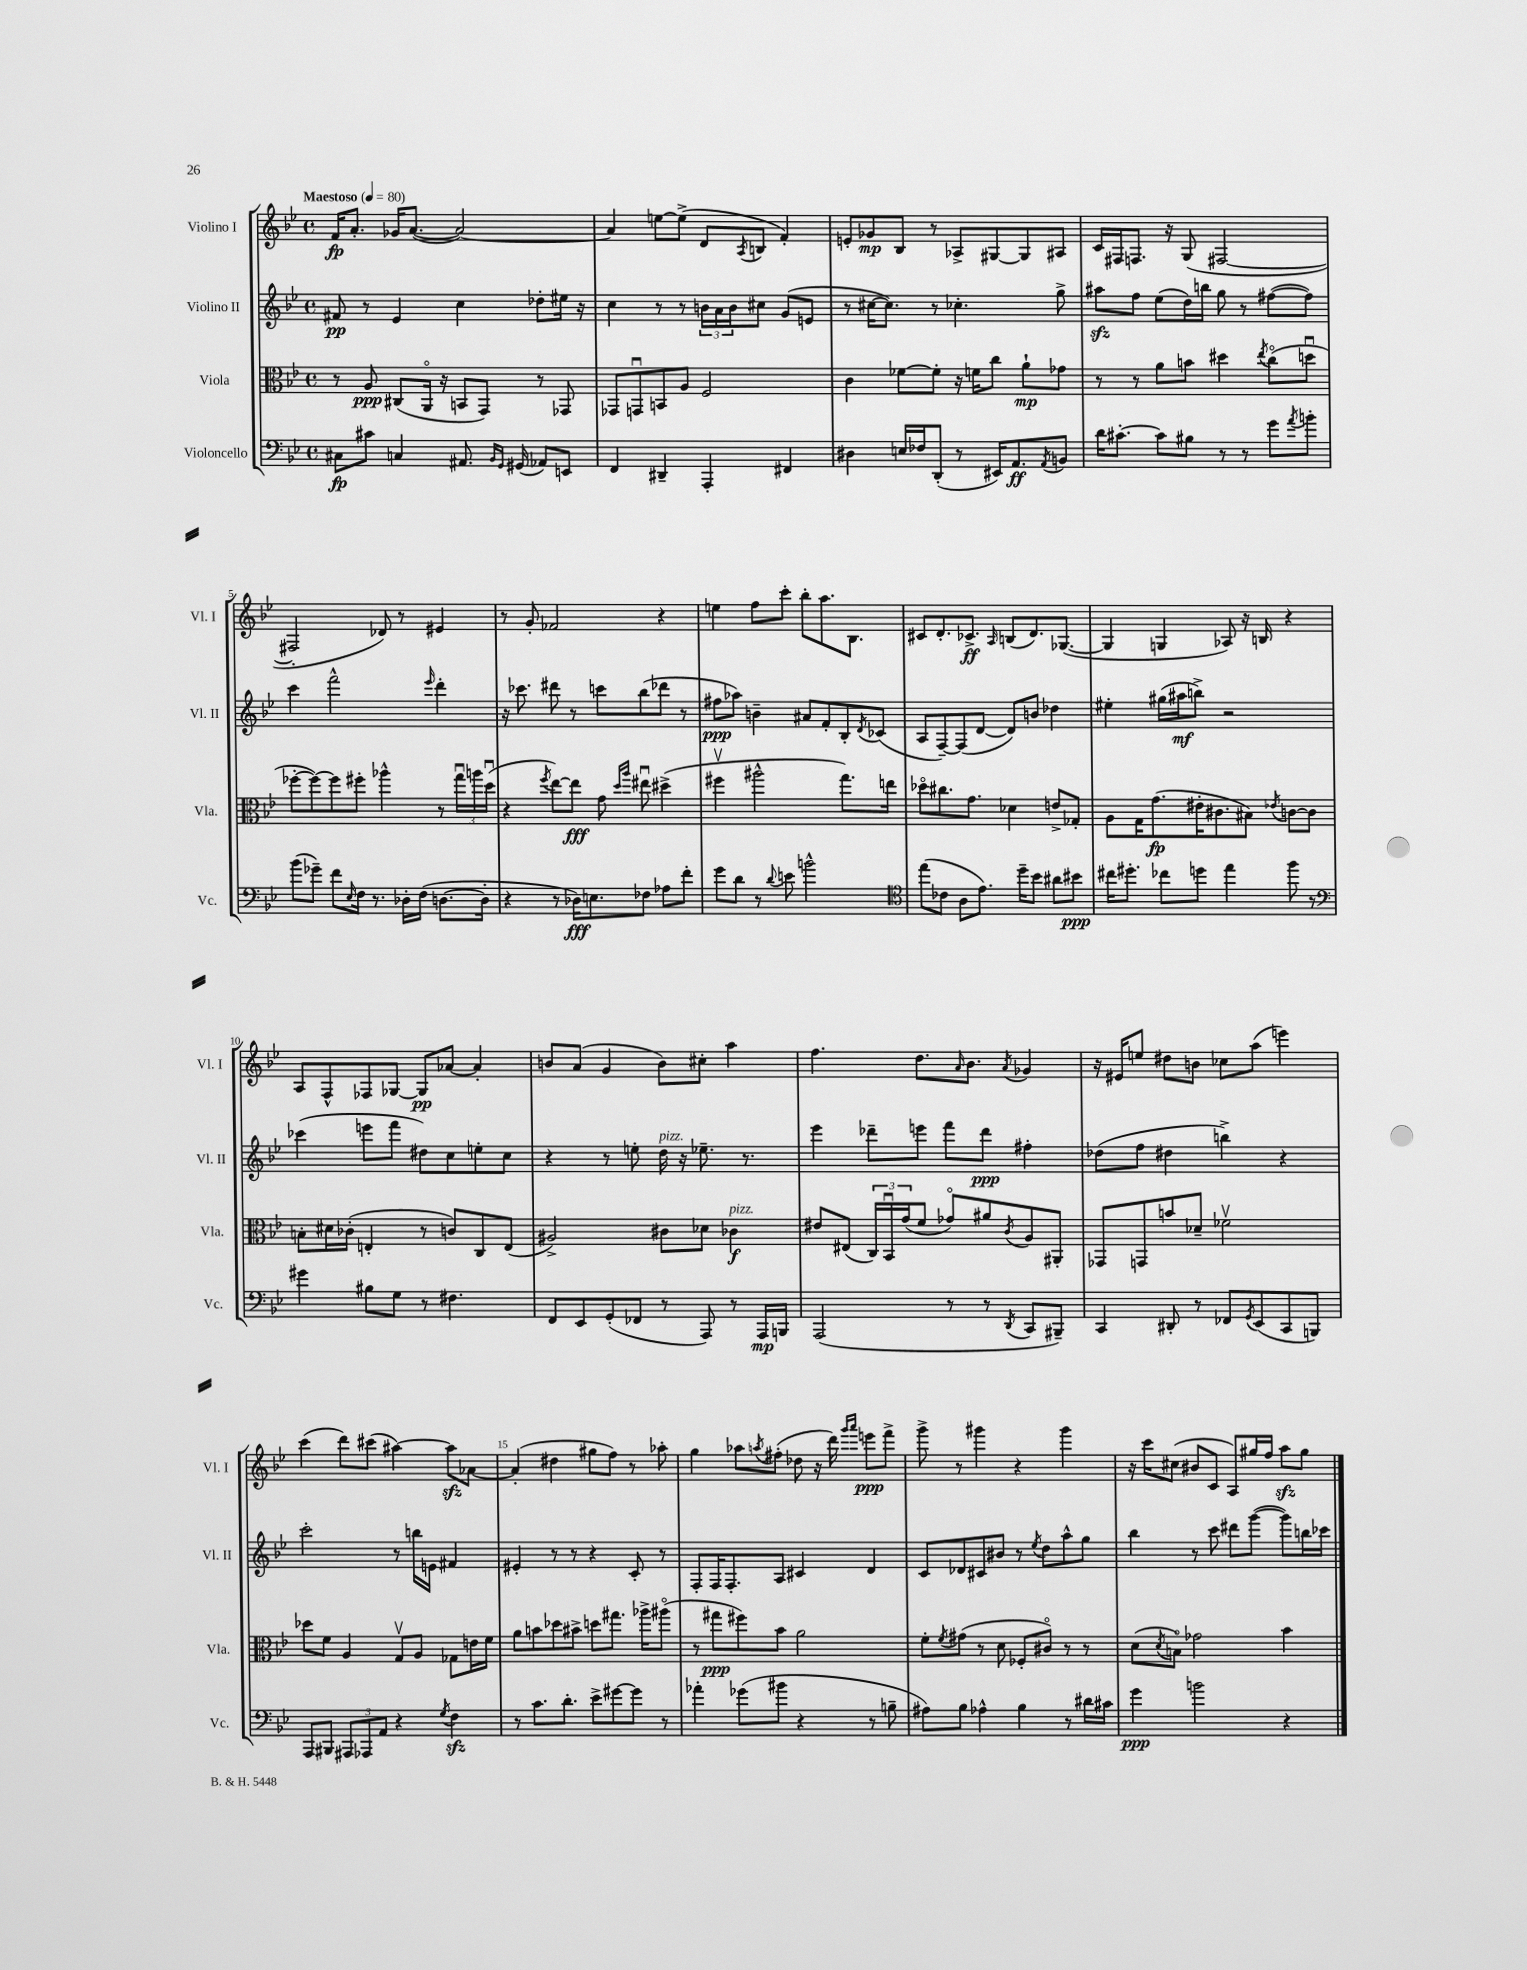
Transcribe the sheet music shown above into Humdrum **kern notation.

**kern	**dynam	**kern	**dynam	**kern	**dynam	**kern	**dynam
*part4	*part4	*part3	*part3	*part2	*part2	*part1	*part1
*staff4	*staff4	*staff3	*staff3	*staff2	*staff2	*staff1	*staff1
*I"Violoncello	*	*I"Viola	*	*I"Violino II	*	*I"Violino I	*
*I'Vc.	*	*I'Vla.	*	*I'Vl. II	*	*I'Vl. I	*
*clefF4	*	*clefC3	*	*clefG2	*	*clefG2	*
*k[b-e-]	*	*k[b-e-]	*	*k[b-e-]	*	*k[b-e-]	*
*M4/4	*	*M4/4	*	*M4/4	*	*M4/4	*
*met(c)	*	*met(c)	*	*met(c)	*	*met(c)	*
*MM80	*	*MM80	*	*MM80	*	*MM80	*
=1	=1	=1	=1	=1	=1	=1	=1
!	!	!	!	!	!	!LO:TX:a:B:t=Maestoso	!
8C#X\L	fp	8r	.	8f#X/	pp	16f/KL	fp
.	.	.	.	.	.	8.a'/J	.
8c#X\J	.	8A/	ppp	8r	.	.	.
4Cn/	.	(8C#X/L	.	4e-/	.	16g-X/KL	.
.	.	.	.	.	.	([8.a/J	.
.	.	16AA/Jk	.	.	.	.	.
.	.	16r	.	.	.	.	.
8.AA#X/	.	8BBn/L	.	4cc\	.	2a/_)	.
.	.	8GG/J)	.	.	.	.	.
16qqBB-/LL	.	.	.	.	.	.	.
16qqGG/JJ	.	.	.	.	.	.	.
(16GG#X/	.	.	.	.	.	.	.
8AA-X/L)	.	8r	.	8dd-X'\L	.	.	.
8EEn/J	.	8GG-X/	.	16ee#X\Jk	.	.	.
.	.	.	.	16r	.	.	.
=2	=2	=2	=2	=2	=2	=2	=2
4FF/	.	8GG-X/L	.	4cc\	.	4a/]	.
.	.	8GGnu/	.	.	.	.	.
4DD#X~/	.	8BBn/	.	8r	.	[8een\L	.
.	.	8A/J	.	8r	.	(8ee^\J]	.
4AAA'/	.	2F/	.	24bn\LL	.	8d/L	.
.	.	.	.	24a\	.	.	.
.	.	.	.	24b\J	.	.	.
.	.	.	.	.	.	8qA/	.
.	.	.	.	8cc#X\J	.	8Bn/J	.
4FF#X/	.	.	.	(8g/L	.	4f'/)	.
.	.	.	.	8en/J	.	.	.
=3	=3	=3	=3	=3	=3	=3	=3
4D#X\	.	4c\	.	8r	.	8en'/L	.
.	.	.	.	[16cc#X\KL	.	8g-X/	mp
.	.	.	.	8.cc#\J])	.	.	.
16En/LL	.	[8f-X\L	.	.	.	8B-/J	.
16F-X/J	.	.	.	.	.	.	.
(8DD'/J	.	8f-'\J]	.	8r	.	8r	.
8r	.	16r	.	4.cc-X'\	.	8A-X^/L	.
.	.	16fn\KL	.	.	.	.	.
16EE#X/KL)	.	8cc\J	.	.	.	[8G#X/	.
8.AA/	ff	.	.	.	.	.	.
.	.	8a`\L	mp	.	.	8G#/]	.
8qAA/	.	.	.	.	.	.	.
8BBn/J	.	8g-X\J	.	8gg^\	.	8A#X/J	.
=4	=4	=4	=4	=4	=4	=4	=4
16d\KL	.	8r	.	8aa#Xzz\L	.	16c/LL	.
[8.c#X'\J	.	.	.	.	.	16F#X/J	.
.	.	8r	.	8ff\J	.	8.Fn/J	.
8c#\L]	.	8a\L	.	(8ee-\L	.	.	.
.	.	.	.	.	.	16r	.
8B#X\J	.	8bn\J	.	16dd\L)	.	(8G/	.
.	.	.	.	16bbn\JJ	.	.	.
8r	.	4dd#X\	.	8gg\	.	[2F#X/	.
8r	.	.	.	8r	.	.	.
.	.	8qee-/	.	.	.	.	.
8g\L	.	(8cc\L	.	([8ff#X\L	.	.	.
8qa/	.	.	.	.	.	.	.
8bn'\J	.	8ddnu\J	.	8ff#\J])	.	.	.
!!LO:LB:g=z
=5	=5	=5	=5	=5	=5	=5	=5
(8b-\L	.	[8ff-X'\L	.	4ccc\	.	2F#X'/]	.
8g-X~\J)	.	8ff-\_)	.	.	.	.	.
8f\L	.	8ff-\]	.	2fff^^\	.	.	.
16qqE-/	.	.	.	.	.	.	.
16F\Jk	.	8ff#X'\J	.	.	.	.	.
8.r	.	.	.	.	.	.	.
.	.	4aa-X^^\	.	.	.	8d-X/)	.
16D-X'\LL	.	.	.	.	.	8r	.
(16F\JJ	.	.	.	.	.	.	.
.	.	.	.	16qqeee-/	.	.	.
[8.Dn\L	.	8r	.	4ddd'\	.	4e#X/	.
.	.	24ggu\LL	.	.	.	.	.
.	.	24aan\	.	.	.	.	.
16D'\Jk]	.	.	.	.	.	.	.
.	.	(24ddu\JJ	.	.	.	.	.
=6	=6	=6	=6	=6	=6	=6	=6
4r	.	4r	.	16r	.	8r	.
.	.	.	.	8.ccc-X\	.	.	.
.	.	.	.	.	.	8g'/	.
.	.	8qff/	.	.	.	.	.
8r	.	[8ee-\L)	.	8ddd#X\	.	2f-X/	.
16D-X\KL)	fff	8ee-\J]	fff	8r	.	.	.
8.En\	.	.	.	.	.	.	.
.	.	8g\	.	8cccn\L	.	.	.
.	.	16qqdd/LL	.	.	.	.	.
.	.	16qqaa/JJ	.	.	.	.	.
8F-X\J	.	8ee#Xu\	.	(8bb-\	.	.	.
8A-X\L	.	(4dd#X^\	.	8ddd-X\J	.	4r	.
8f'\J	.	.	.	8r	.	.	.
=7	=7	=7	=7	=7	=7	=7	=7
8g\L	.	4ff#Xv\	.	8ff#X\L	ppp	4een\	.
8d\J	.	.	.	8aa-X\J)	.	.	.
8r	.	2aa#X^^\	.	4bn~\	.	8ff\L	.
8qqd/	.	.	.	.	.	.	.
8en\	.	.	.	.	.	8ccc'\J	.
2bn^^\	.	.	.	8a#X/L	.	8bb-'\L	.
.	.	.	.	8f'/	.	8.aa\	.
.	.	8.gg\L)	.	8B-'/	.	.	.
.	.	.	.	.	.	8.B-\J	.
.	.	.	.	8qd/	.	.	.
.	.	.	.	(8c-X/J	.	.	.
.	.	16een\Jk	.	.	.	.	.
=8	=8	=8	=8	=8	=8	=8	=8
*clefC4	*	*	*	*	*	*	*
(8ee-\L	.	8dd-X\L	.	8A/L	.	8c#X/L	.
8c-X\J	.	8.cc#X\	.	[8F~/)	.	8.d'/	.
8A\L	.	.	.	(8F/]	.	.	.
.	.	8.g\J	.	.	.	8.c-X^/J	ff
8.e-\J)	.	.	.	[8d/J	.	.	.
.	.	.	.	.	.	16qqA/	.
.	.	4d-X\	.	8d/L])	.	(8Bn/L	.
16dd~\KL	.	.	.	.	.	.	.
8b-\J	.	.	.	8bn/J	.	8.d/)	.
8a#X\L	.	8en^/L	.	4dd-X\	.	.	.
.	.	.	.	.	.	([8.G-X/J	.
8b#X\J	ppp	8G-X'/J	.	.	.	.	.
=9	=9	=9	=9	=9	=9	=9	=9
16cc#X\KL	.	8A\L	.	4ee#X'\	.	4G-/]	.
8.dd#X'\J	.	.	.	.	.	.	.
.	.	16G\K	.	.	.	.	.
.	.	(8.g\	fp	.	.	.	.
8cc-X\L	.	.	.	(16gg#X\LL	.	4Gn/	.
.	.	.	.	16aa#X\J	mf	.	.
8ddn\J	.	16e#X'\K	.	8bbn^\J)	.	.	.
.	.	8.c#X\	.	.	.	.	.
4ee-\	.	.	.	2r	.	8A-X/)	.
.	.	8B#X\J)	.	.	.	16r	.
.	.	.	.	.	.	16Bn/	.
.	.	8qe-X/	.	.	.	.	.
8ff\	.	[8cn\L	.	.	.	4r	.
8r	.	8c\J]	.	.	.	.	.
!!LO:LB:g=z
=10	=10	=10	=10	=10	=10	=10	=10
*clefF4	*	*	*	*	*	*	*
4g#X\	.	8Bn'\L	.	(4ccc-X\	.	8A/L	.
.	.	16d#X\L	.	.	.	8F^^/	.
.	.	(16c-X'\JJ	.	.	.	.	.
8B#X\L	.	4En'/	.	8eeen\L	.	8F-X/	.
8G\J	.	.	.	8fff\J	.	[8G-X/J	.
8r	.	8r	.	8dd#X\L)	.	8G-/L]	pp
4.F#X\	.	8cn/L)	.	8cc\	.	[8a-X/J	.
.	.	8C/	.	8een'\	.	4a-'/]	.
.	.	(8E/J	.	8cc\J	.	.	.
=11	=11	=11	=11	=11	=11	=11	=11
8FF/L	.	2A#X^/)	.	4r	.	8bn/L	.
8EE-/	.	.	.	.	.	(8a/J	.
(8GG'/	.	.	.	8r	.	4g/	.
8FF-X/J	.	.	.	8een'\	.	.	.
!	!	!	!	!LO:TX:a:i:t=pizz.	!	!	!
8r	.	8c#X\L	.	16dd\	.	8b\L)	.
.	.	.	.	16r	.	.	.
8AAA/)	.	8d-X\J	.	8.ee-X~\	.	8cc#X'\J	.
!	!	!LO:TX:a:i:t=pizz.	!	!	!	!	!
8r	.	4c-X\	f	.	.	4aa\	.
.	.	.	.	8.r	.	.	.
16AAA/LL	mp	.	.	.	.	.	.
16BBBn/JJ	.	.	.	.	.	.	.
=12	=12	=12	=12	=12	=12	=12	=12
(2AAA/	.	8e#X/L	.	4eee-\	.	4.ff\	.
.	.	(8E#X/J	.	.	.	.	.
.	.	24C/LL)	.	8ddd-X~\L	.	.	.
.	.	24BB-u/	.	.	.	.	.
.	.	(24g/J	.	.	.	.	.
.	.	8f/J	.	8eeen\J	.	8.dd\L	.
8r	.	8g-X/L)	.	8fff\L	.	.	.
.	.	.	.	.	.	16qqa/	.
.	.	.	.	.	.	8.b-\J	.
8r	.	8a#X/	.	8ddd-\J	ppp	.	.
8qDD/	.	8qc/	.	.	.	8qa/	.
8CC/L	.	8A/	.	4ff#X'\	.	4g-X/	.
8BBB#X~/J)	.	8AA#X'/J	.	.	.	.	.
=13	=13	=13	=13	=13	=13	=13	=13
4CC/	.	8GG-X/L	.	(8dd-X\L	.	16r	.
.	.	.	.	.	.	16e#X/KL	.
.	.	8GGn/	.	8ff\J	.	8een/J	.
8DD#X'/	.	8bn/	.	4dd#X\	.	8dd#X\L	.
8r	.	8d-X~/J	.	.	.	8bn\J	.
8FF-X/L	.	2f-Xv\	.	4bbn^\)	.	8cc-X\L	.
8qGG/	.	.	.	.	.	.	.
(8EE-/	.	.	.	.	.	(8aa\J	.
8CC/	.	.	.	4r	.	4eeen\)	.
8BBBn/J)	.	.	.	.	.	.	.
!!LO:LB:g=z
=14	=14	=14	=14	=14	=14	=14	=14
8AAA/L	.	8dd-X\L	.	2ccc'\	.	(4ccc\	.
8BBB#X/J	.	8f\J	.	.	.	.	.
12AAA#X/L	.	4A/	.	.	.	8ddd\L)	.
12AAA-X/	.	.	.	.	.	.	.
.	.	.	.	.	.	(8ccc#X\J	.
12AA/J	.	.	.	.	.	.	.
4r	.	8Gv/L	.	8r	.	[4aa#X\)	.
.	.	8A/J	.	16bbn\LL	.	.	.
.	.	.	.	16en\JJ	.	.	.
8qG/	.	.	.	.	.	.	.
4Fzz\	.	8G-X\L	.	4f#X/	.	8aa#zz\L]	.
.	.	16en\L	.	.	.	[8a-X\J	.
.	.	16f\JJ	.	.	.	.	.
=15	=15	=15	=15	=15	=15	=15	=15
8r	.	8a\L	.	4e#X'/	.	(4a-'/]	.
8.c\L	.	8bn\	.	.	.	.	.
.	.	8dd-X\	.	8r	.	4dd#X\	.
8.d'\J	.	.	.	.	.	.	.
.	.	8b#X^\J	.	8r	.	.	.
8e-^\L	.	8ddn\L	.	4r	.	8gg#X\L	.
[8g#X\	.	8.gg#X\J	.	.	.	8ff\J)	.
8g#\J]	.	.	.	8c'/	.	8r	.
.	.	16aa-X^\KL	.	.	.	.	.
8r	.	(8aa#X\J	.	8r	.	8aa-X'\	.
=16	=16	=16	=16	=16	=16	=16	=16
4a-X'\	.	8r	.	8F'/L	.	4gg\	.
.	.	8gg#X\L	ppp	16F/K	.	.	.
.	.	.	.	8.F'/	.	.	.
(8g-X\L	.	8ff#X\)	.	.	.	8aa-X\L	.
.	.	.	.	.	.	8qaan/	.
8b#X\J	.	8b-\J	.	8A/J	.	(8ff#X'\J	.
4r	.	2a\	.	4c#X/	.	8dd-X\	.
.	.	.	.	.	.	16r	.
.	.	.	.	.	.	16ddd\)	.
.	.	.	.	.	.	16qqggg/LL	.
.	.	.	.	.	.	16qqaaa/JJ	.
8r	.	.	.	4d/	.	8eeen\L	ppp
8Bn~\	.	.	.	.	.	8fff^\J	.
=17	=17	=17	=17	=17	=17	=17	=17
8A#X\L)	.	8f'\L	.	8c/L	.	8ggg^\	.
.	.	8qf/	.	.	.	.	.
8B-\J	.	(8g#X\J	.	8d-X/	.	8r	.
4A-X^^\	.	8r	.	8c#X/	.	4ggg#X\	.
.	.	8d\	.	8b#X/J	.	.	.
4B-\	.	8F-X'/L	.	8r	.	4r	.
.	.	.	.	8qee-/	.	.	.
.	.	8c#X/J)	.	8dd\L	.	.	.
8r	.	8r	.	8aa^^\	.	4ggg#\	.
16d#X\LL	.	8r	.	8gg\J	.	.	.
16c#X\JJ	.	.	.	.	.	.	.
=18	=18	=18	=18	=18	=18	=18	=18
4g\	ppp	(8d\L	.	4bb-\	.	16r	.
.	.	.	.	.	.	16ccc\KL	.
.	.	8qd/	.	.	.	.	.
.	.	8Bn\J)	.	.	.	(8cc#X\J	.
2bn\	.	2g-X\	.	8r	.	8b#X/L	.
.	.	.	.	8ccc\	.	8c/J	.
.	.	.	.	8ddd#X\L	.	8A/L)	.
.	.	.	.	([8ggg\J	.	16gg#X/L	.
.	.	.	.	.	.	16ff/JJ	.
4r	.	4b-\	.	8ggg\L])	.	8aazz\L	.
.	.	.	.	16bbn\L	.	8gg#\J	.
.	.	.	.	16ccc-X\JJ	.	.	.
==	==	==	==	==	==	==	==
*-	*-	*-	*-	*-	*-	*-	*-
